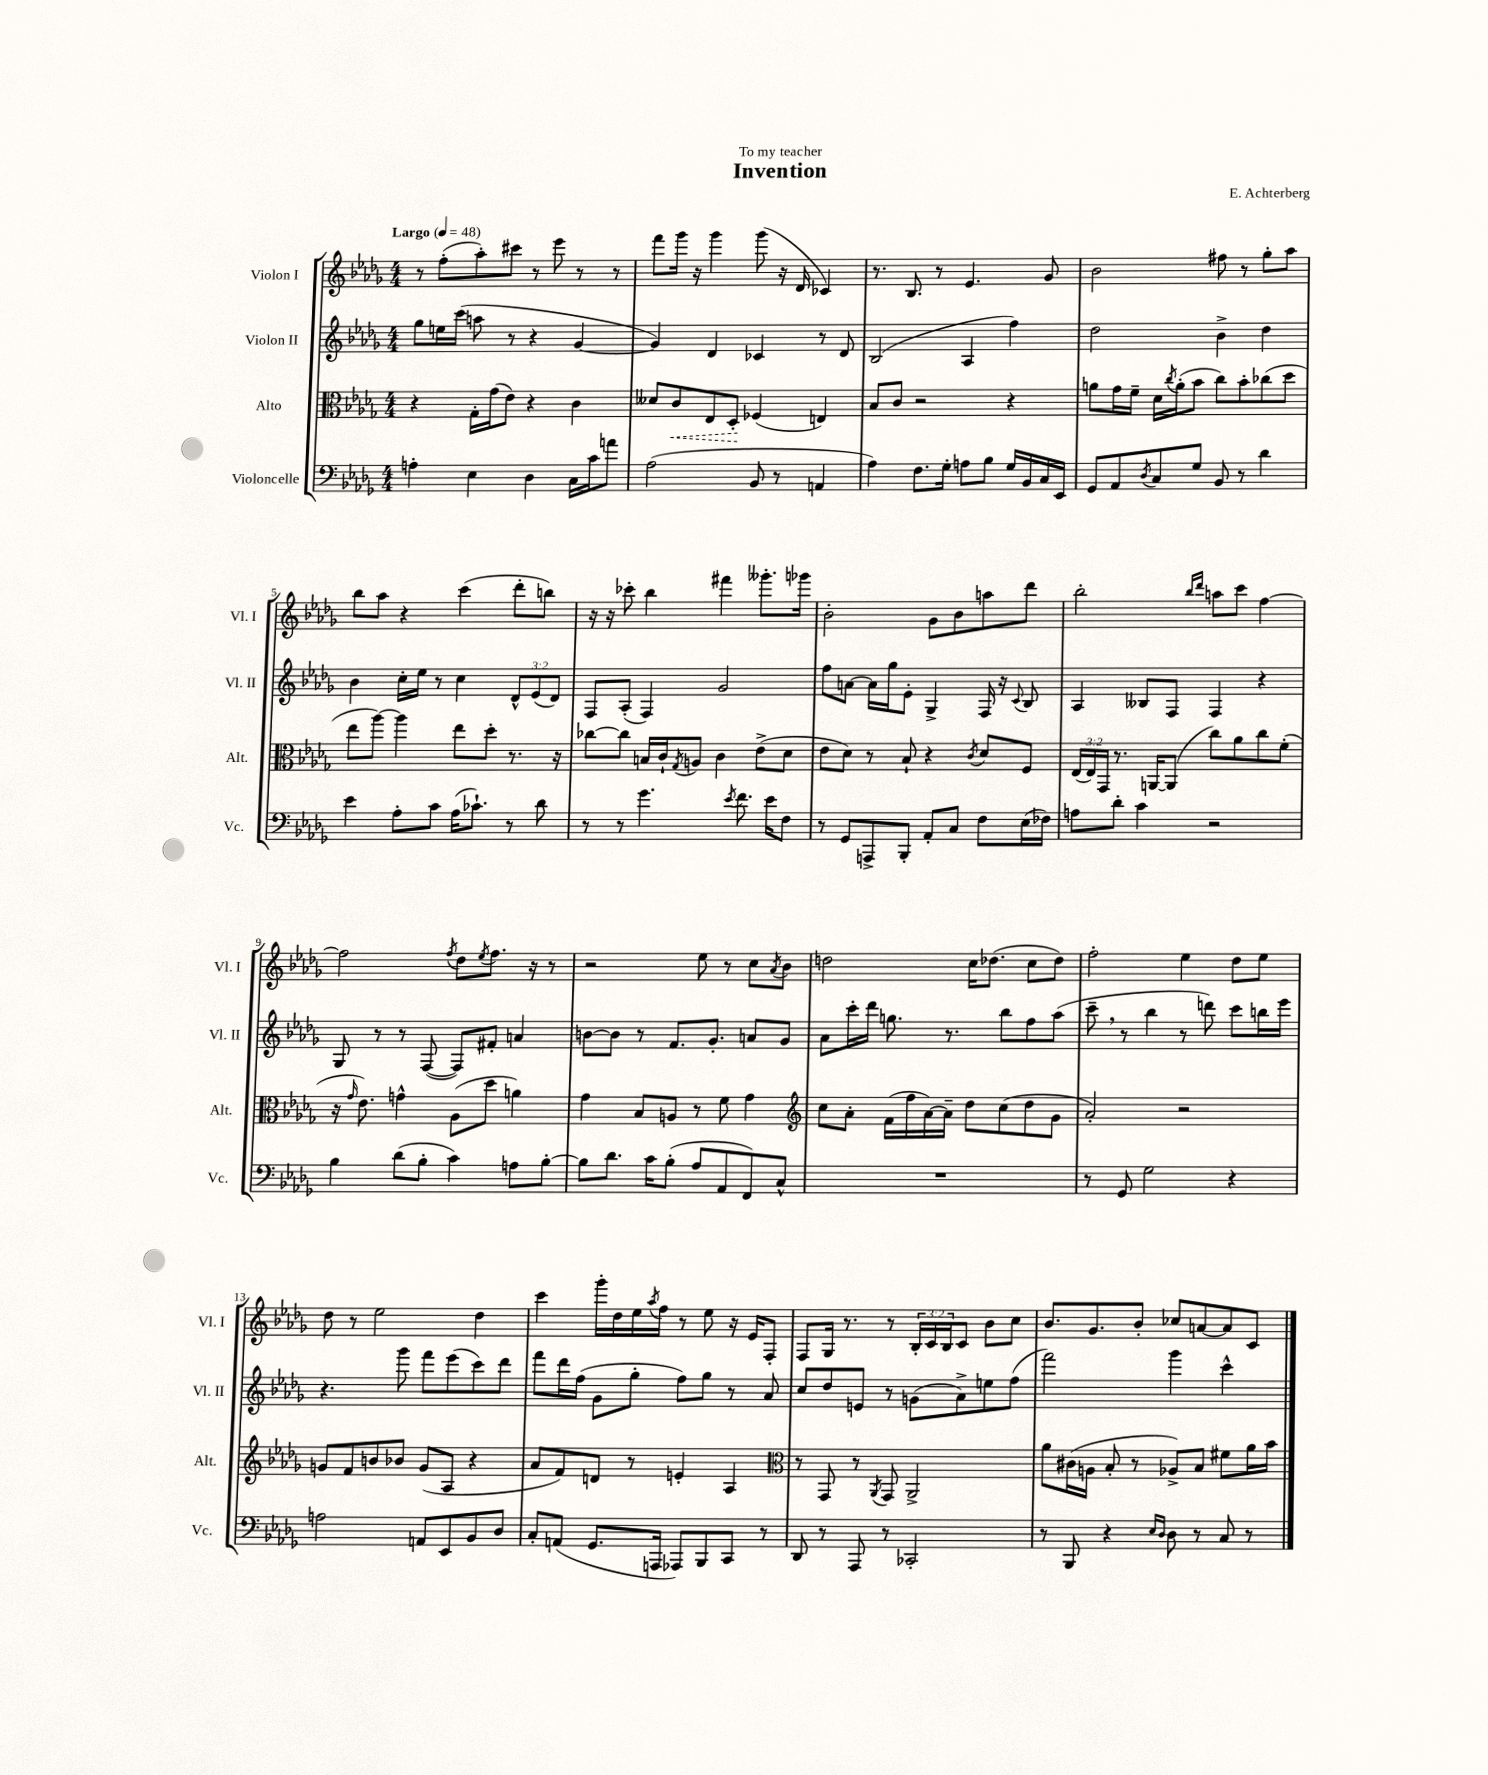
\header { title = "Invention" composer = "E. Achterberg" dedication = "To my teacher" }
<<
\new StaffGroup <<
\new Staff = "s0" \with { instrumentName = "Violon I" shortInstrumentName = "Vl. I" } {
    \clef treble \key des \major \numericTimeSignature \time 4/4 \override Staff.TupletNumber.text = #tuplet-number::calc-fraction-text \tempo "Largo" 4 = 48
    r8 f''8-.( aes''8-.) cis'''8 r8 ees'''8 r8 r8 |
    f'''8 ges'''16 r16 ges'''4 ges'''8( r16 des'16 ces'4) |
    r8. bes8. r8 ees'4. ges'8 |
    bes'2 fis''8 r8 ges''8-. aes''8 |
    bes''8 aes''8 r4 c'''4( des'''8-. b''8) |
    r16 r16 ces'''8-. bes''4 fis'''4 geses'''8.-. ges'''16 |
    bes'2-. ges'8 bes'8 a''8 des'''8 |
    bes''2-. \grace { bes''16 des'''16 } a''8 c'''8 f''4~ |
    f''2 \acciaccatura { f''8 } des''8 \acciaccatura { ees''8 } f''8. r16 r8 |
    r2 ees''8 r8 c''8 \acciaccatura { aes'8 } bes'8 |
    d''2 c''16 des''8.( c''8 des''8) |
    f''2-. ees''4 des''8 ees''8 |
    des''8 r8 ees''2 des''4 |
    c'''4 ges'''16-. des''16 ees''16 \acciaccatura { aes''8 } f''16 r8 ees''8 r16 ees'16 f8-. |
    f8 ges16 r8. r8 \tuplet 3/2 { bes16-. c'16 bes16 } c'8 bes'8 c''8 |
    bes'8. ges'8. bes'8-. ces''8 a'8~ a'8 c'8 \bar "|." |
}
\new Staff = "s1" \with { instrumentName = "Violon II" shortInstrumentName = "Vl. II" } {
    \clef treble \key des \major \numericTimeSignature \time 4/4 \override Staff.TupletNumber.text = #tuplet-number::calc-fraction-text
    ges''8 e''16 c'''16( a''8 r8 r4 ges'4~ |
    ges'4) des'4 ces'4 r8 des'8 |
    bes2( aes4 f''4) |
    des''2 bes'4-> des''4 |
    bes'4 c''16-. ees''16 r8 c''4 \tuplet 3/2 { des'8-^ ees'8( des'8) } |
    f8 aes8-.( f4) ges'2 |
    f''8 a'8~ a'16 ges''16 ees'8-. ges4-> f16 r16 \appoggiatura { c'8 } bes8 |
    aes4 beses8 f8 f4 r4 |
    ges8 r8 r8 f8~( f8) fis'8-. a'4 |
    b'8~ b'8 r8 f'8. ges'8.-. a'8 ges'8 |
    aes'8 c'''16-. des'''16 g''8. r8. bes''8 f''8 aes''8( |
    c'''8-- \breathe r8 bes''4 r8 d'''8) c'''8 b''16 ees'''16 |
    r4. ges'''8 f'''8 ees'''8( c'''8) des'''8 |
    f'''8 des'''16 f''16( ges'8 ges''8-. f''8) ges''8 r8 aes'8 |
    c''8 des''8 e'8 r8 g'8( aes'8->) e''8 f''8( |
    f'''2) ges'''4 c'''4-^ \bar "|." |
}
\new Staff = "s2" \with { instrumentName = "Alto" shortInstrumentName = "Alt." } {
    \clef alto \key des \major \numericTimeSignature \time 4/4 \override Staff.TupletNumber.text = #tuplet-number::calc-fraction-text
    r4 ges16-. ges'16( ees'8) r4 c'4 |
    deses'8 \once \override Hairpin.style = #'dashed-line c'8\< ees8 des8-.\! fes4( e4) |
    bes8 c'8 r2 r4 |
    a'8 ges'16 f'16-- des'16 \acciaccatura { c''8 } a'16-.( bes'8 c''8) bes'8-. ces''8( des''8 |
    ees''8 aes''8~) aes''4 ees''8 des''8-. r8. r16 |
    ces''8~ ces''8 b16 c'16-! \acciaccatura { ges8 } a8 c'4 ees'8->( des'8 |
    ees'8 des'8) r8 bes8-! r4 \acciaccatura { c'8 } des'8 f8 |
    \tuplet 3/2 { ees16( ees16) ges,16 } r8. a,16~ a,8( c''8) aes'8 c''8 f'8-.( |
    r16 \grace { ges'16 } ees'8.) g'4-^ aes8( des''8 a'4) |
    ges'4 bes8 a8 r8 f'8 ges'4 |
    \clef treble c''8 aes'8-. f'16( f''16 aes'16~) aes'16-- des''8 c''8( des''8 ges'8 |
    aes'2-.) r2 |
    g'8 f'8 b'8 bes'8 g'8( aes8 r4 |
    aes'8 f'8) d'8 r8 e'4-. aes4 |
    \clef alto r8 ges,8 r8 \acciaccatura { aes,8 } ges,8 aes,2-> |
    aes'8 cis'16( a16 bes8-. r8 aes8->) bes8 fis'8 aes'16 bes'16 \bar "|." |
}
\new Staff = "s3" \with { instrumentName = "Violoncelle" shortInstrumentName = "Vc." } {
    \clef bass \key des \major \numericTimeSignature \time 4/4
    a4-. ees4 des4 c16 c'16 a'8 |
    aes2( bes,8 r8 a,4 |
    aes4) f8. ges16-. a8 bes8 ges16 bes,16 c16 ees,16 |
    ges,8 aes,8 \acciaccatura { des8 } c8 ges8 bes,8 r8 des'4 |
    ees'4 aes8-. c'8 aes16( ces'8.-!) r8 des'8 |
    r8 r8 ges'4. \acciaccatura { ees'8 } f'8. ees'16 f8 |
    r8 ges,8 a,,8-> bes,,8-. aes,8-. c8 f8 ees16( fes16) |
    a8 des'8-. c'4 r2 |
    bes4 des'8( bes8-. c'4) a8 bes8~-. |
    bes8 des'8. c'16 bes8-.( aes8 aes,8 f,8) c8-^ |
    R1 |
    r8 ges,8 ges2 r4 |
    a2 a,8 ees,8 bes,8 des8 |
    c8-. a,8( ges,8. a,,16 aes,,8) bes,,8 c,8 r8 |
    des,8 r8 aes,,8 r8 ces,2-. |
    r8 bes,,8 r4 \grace { ees16 des16 } des8 r8 c8 r8 \bar "|." |
}
>>
>>
